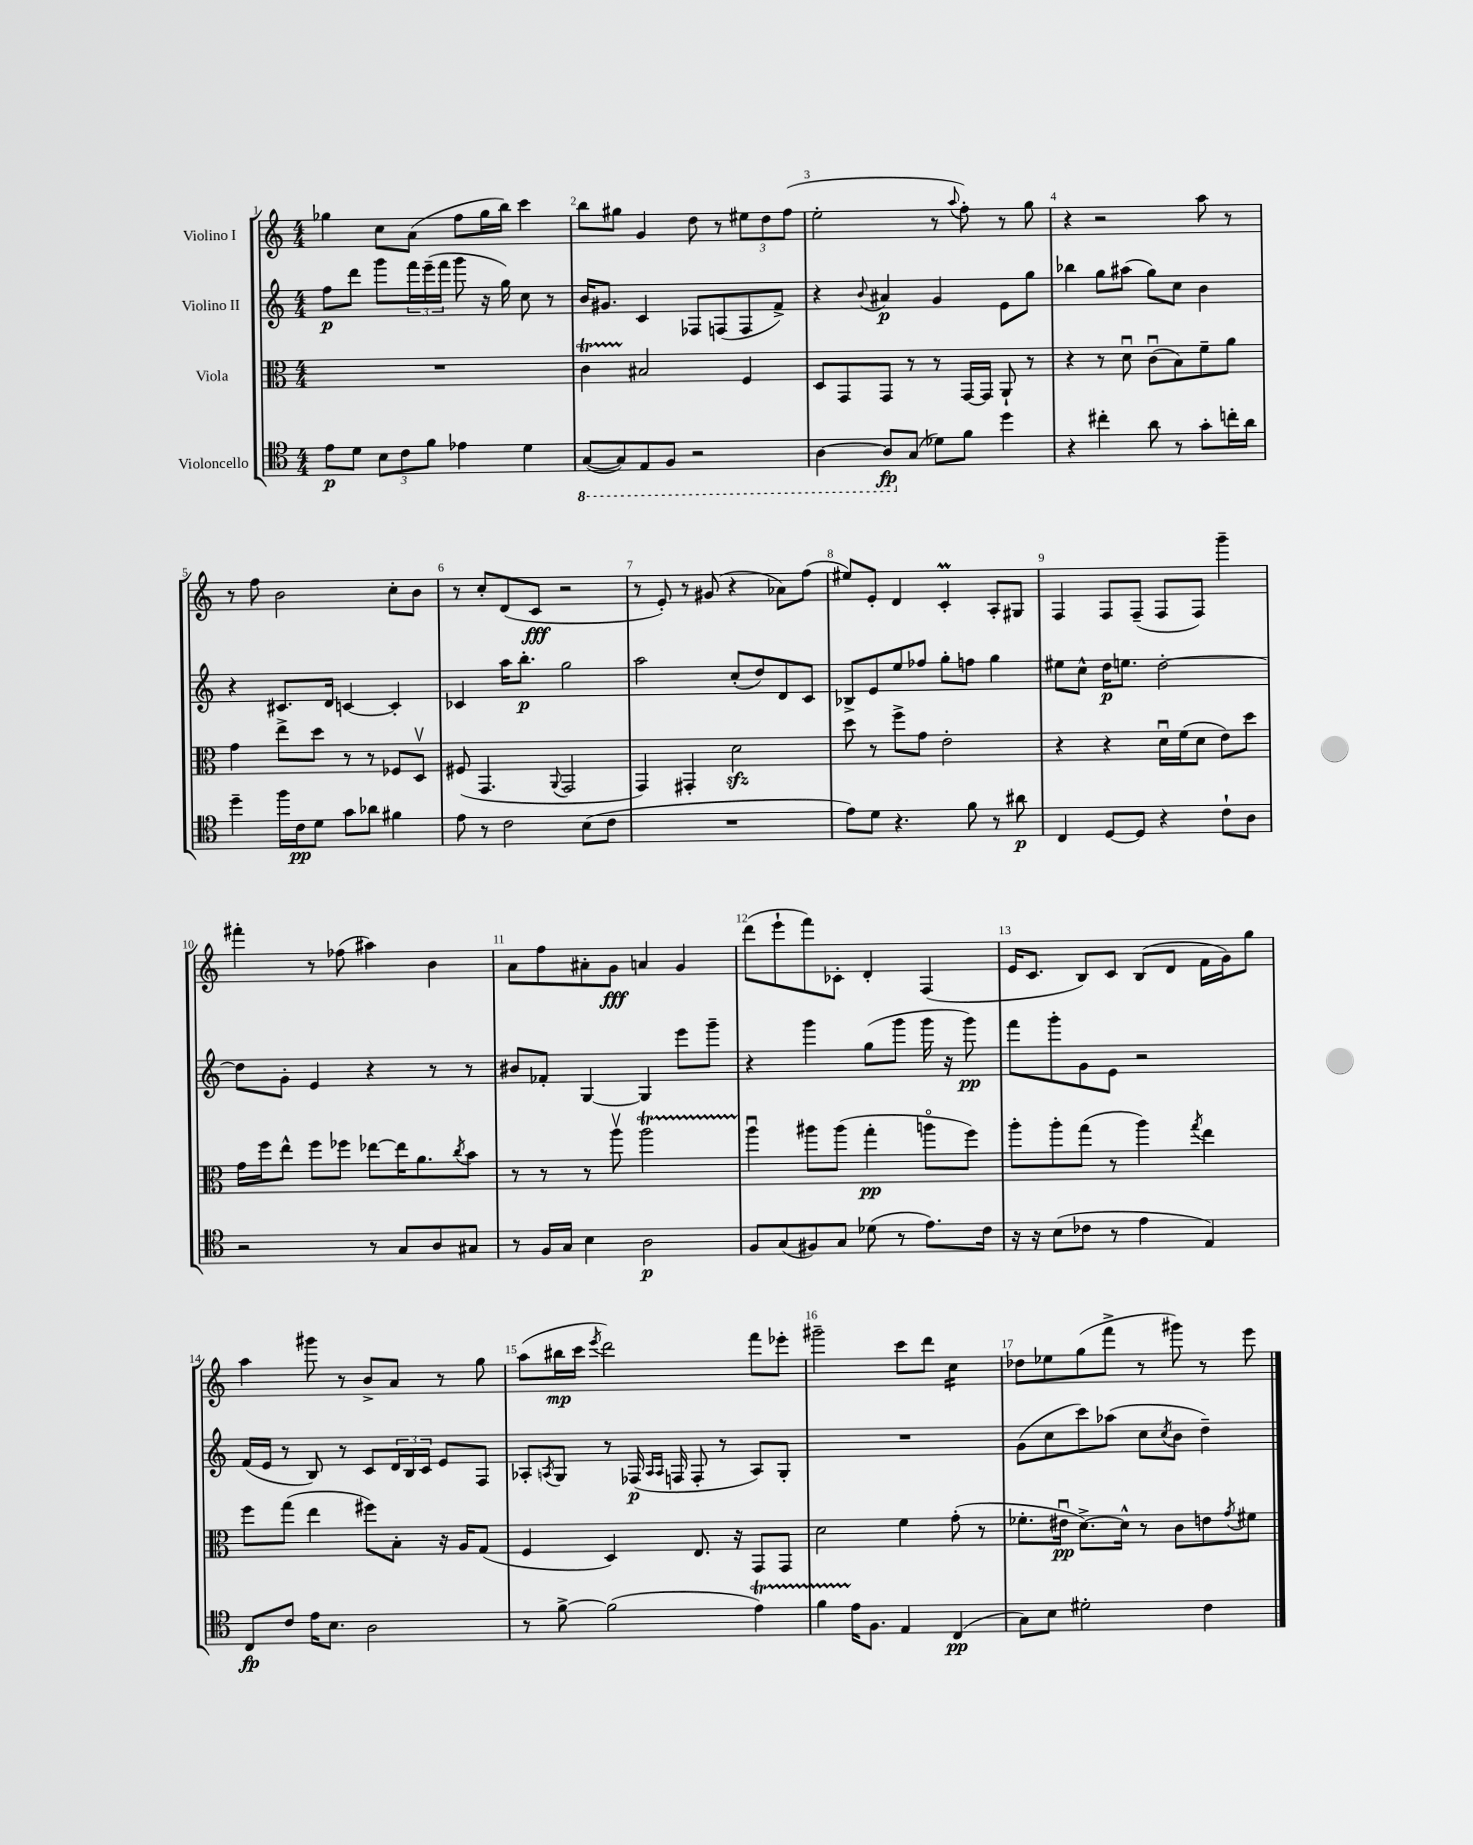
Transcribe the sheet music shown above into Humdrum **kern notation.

**kern	**kern	**kern	**kern
*staff4	*staff3	*staff2	*staff1
*clefC4	*clefC3	*clefG2	*clefG2
*k[]	*k[]	*k[]	*k[]
*M4/4	*M4/4	*M4/4	*M4/4
8e\L	1r	8ff\L	4gg-\
8d\J	.	8ddd\J	.
12B\L	.	8ggg\L	8cc\L
12c\	.	.	.
.	.	24fff\L	(8a\J
12f\J	.	(24eee~\	.
.	.	24fff\JJ	.
4e-\	.	8ggg\	8ff\L
.	.	16r	16gg-\L
.	.	16gg\)	16bb\JJ)
4d\	.	8cc\	4ccc\
.	.	8r	.
=	=	=	=
([8GG/L	4c\	16b/LK	8bb\L
.	.	8.g#/J	.
8GG/])	.	.	8gg#\J
8EE/	2B#/	4c/	4g/
8FF/J	.	.	.
2r	.	8F-/L	8dd\
.	.	(8F/	8r
.	4F/	8F/	12ee#\L
.	.	.	12dd\
.	.	8f^/J)	.
.	.	.	(12ff\J
=	=	=	=
[4AA\	8D/L	4r	2ee'\
.	8GG/	.	.
.	.	8qqb/	.
8AA/]L	8GG/J	4a#/	.
(8G/J	8r	.	.
8d-\L)	8r	4g/	8r
.	.	.	8qqaa/
8f\J	[16GG/LL	.	8ff'\)
.	16GG/]JJ	.	.
4dd\	8AA`/	8e\L	8r
.	8r	8gg\J	8gg\
=	=	=	=
4r	4r	4bb-\	4r
4cc#'\	8r	8gg\L	2r
.	8du\	(8aa#\J	.
8a\	(8cu\L	8gg\L)	.
8r	8B\)	8cc\J	.
8g'\L	8f~\	4b\	8aa\
16cc'\L	8a\J	.	8r
16a\JJ	.	.	.
=	=	=	=
4dd~\	4g\	4r	8r
.	.	.	8ff\
16ff\LL	8ee^\L	8.c#/L	2b\
16c\J	.	.	.
8d\J	8dd\J	.	.
.	.	16d/Jk	.
8g\L	8r	[4c/	.
8a-\J	8r	.	.
4f#\	8F-/L	4c'/]	8cc'\L
.	8Dv/J	.	8b\J
=	=	=	=
8e\	(8F#/	4c-/	8r
8r	4.GG/	.	8cc'/L
2c\	.	16aa\LK	(8d/
.	.	8.bb'\J	.
.	.	.	8c/J
.	8qqAA/	.	.
.	2GG/	2gg\	2r
(8B\L	.	.	.
8c\J	.	.	.
=	=	=	=
1r	4GG/)	2aa\	8r
.	.	.	8e'/)
.	4GG#'/	.	8r
.	.	.	(8g#/
.	2d\	(8cc'/L	4r
.	.	8dd/)	.
.	.	8d/	8a-\L)
.	.	8c/J	(8ff\J
=	=	=	=
8e\L)	8dd\	8B-^/L	8ee#/L)
8d\J	8r	8e/	8e'/J
4.r	8ff^\L	8ee/	4d/
.	8g\J	8ff-/J	.
.	2e'\	8gg'\L	4c'/
8f\	.	8ff\J	.
8r	.	4gg\	8A'/L
8a#\	.	.	8G#/J
=	=	=	=
4C/	4r	8ee#\L	4F/
.	.	8cc^^\J	.
[8D/L	4r	16dd\LK	8F/L
.	.	8.ee\J	.
8D/]J	.	.	(8F~/J
4r	16du\LL	[2dd'\	8F/L
.	(16f\J	.	.
.	8d\J	.	8F/J)
8c`\L	8e\L)	.	4ggg~\
8A\J	8dd\J	.	.
=	=	=	=
2r	16g\LL	8dd\]L	4fff#'\
.	16ff\J	.	.
.	8ee^^\J	8g'\J	.
.	8ff\L	4e/	8r
.	8ff-\J	.	(8ff-\
8r	[8ee-\L	4r	4aa#\)
8G/L	16ee-\]K	.	.
.	8.a\	.	.
8A/	.	8r	4b\
.	8qcc/	.	.
8G#/J	8b\J	8r	.
=	=	=	=
8r	8r	8b#/L	8a\L
16F/LL	8r	8f-'/J	8ff\
16G/JJ	.	.	.
4B\	8r	[4G/	8a#'\
.	8aav\	.	8g\J
2A\	2aa\	4G/]	4a/
.	.	8eee\L	4g/
.	.	8ggg~\J	.
=	=	=	=
8F/L	4aau\	4r	(8ddd\L
(8G/	.	.	8eee`\
8F#/)	8aa#\L	4ggg\	8fff\)
8G/J	(8aa#\J	.	8c-'\J
(8d-\	4gg'\	(8gg\L	4d'/
8r	.	8ggg\J	.
8.e\L)	8aao\L	16ggg\	(4F/
.	.	16r	.
.	8ff\J)	8ggg\)	.
16c\Jk	.	.	.
=	=	=	=
16r	8aa'\L	8fff\L	16e/LK
16r	.	.	8.c/J
(8B\L	8aa'\	8ggg'\	.
8c-\J	(8gg\J	8g\	8B/L)
8r	8r	8e\J	8c/J
4e\	4aa\)	2r	(8B/L
.	.	.	8d/J
.	8qgg/	.	.
4E/)	4ee\	.	16f\LL
.	.	.	16g\J)
.	.	.	8gg\J
=	=	=	=
8C/L	8ff\L	(16f/LL	4aa\
.	.	16e/JJ	.
8c/J	(8gg\J	8r	.
16e\LK	4ee\	8B/)	8ggg#\
8.B\J	.	.	.
.	.	8r	8r
2A\	8ff#\L)	8c/L	8b^/L
.	8B'\J	24d/L	8a/J
.	.	24B/	.
.	.	24c/JJ	.
.	16r	8e/L	8r
.	16A/LK	.	.
.	(8G/J	8F/J	8gg\
=	=	=	=
8r	4F/	8A-'/L	(8aa\L
.	.	8qA/	.
[8f^\	.	8G/J	16bb#\L
.	.	.	16ccc\JJ
.	.	.	8qeee/
(2f\]	4D/)	8r	2ddd\)
.	.	(16F-/	.
.	.	16qqA/LL	.
.	.	16qqA/JJ	.
.	.	16F/	.
.	8.E/	8F'/	.
.	.	8r	.
.	16r	.	.
4e\)	8GG/L	8A/L)	8fff\L
.	8GG/J	8G'/J	8eee-'\J
=	=	=	=
4f\	2d\	1r	2ggg#~\
16e\LK	.	.	.
8.F\J	.	.	.
4E/	4f\	.	8ccc\L
.	.	.	8ddd\J
(4C/	(8g'\	.	4cc\
.	8r	.	.
=	=	=	=
8G\L)	8.f-'\L	(8g\L	8dd-\L
8B\J	.	8cc\	8ee-\
.	16e#u\Jk	.	.
2d#'\	[8.d^\L)	8ccc\)	(8gg\
.	.	(8aa-\J	8fff^\J
.	16d^^\]Jk	.	.
.	8r	8cc\L	8r
.	.	8qcc/	.
.	8c\L	8b\J	8ggg#\)
4c\	8e\	4dd~\)	8r
.	8qg/	.	.
.	8f#\J	.	8eee\
==	==	==	==
*-	*-	*-	*-
